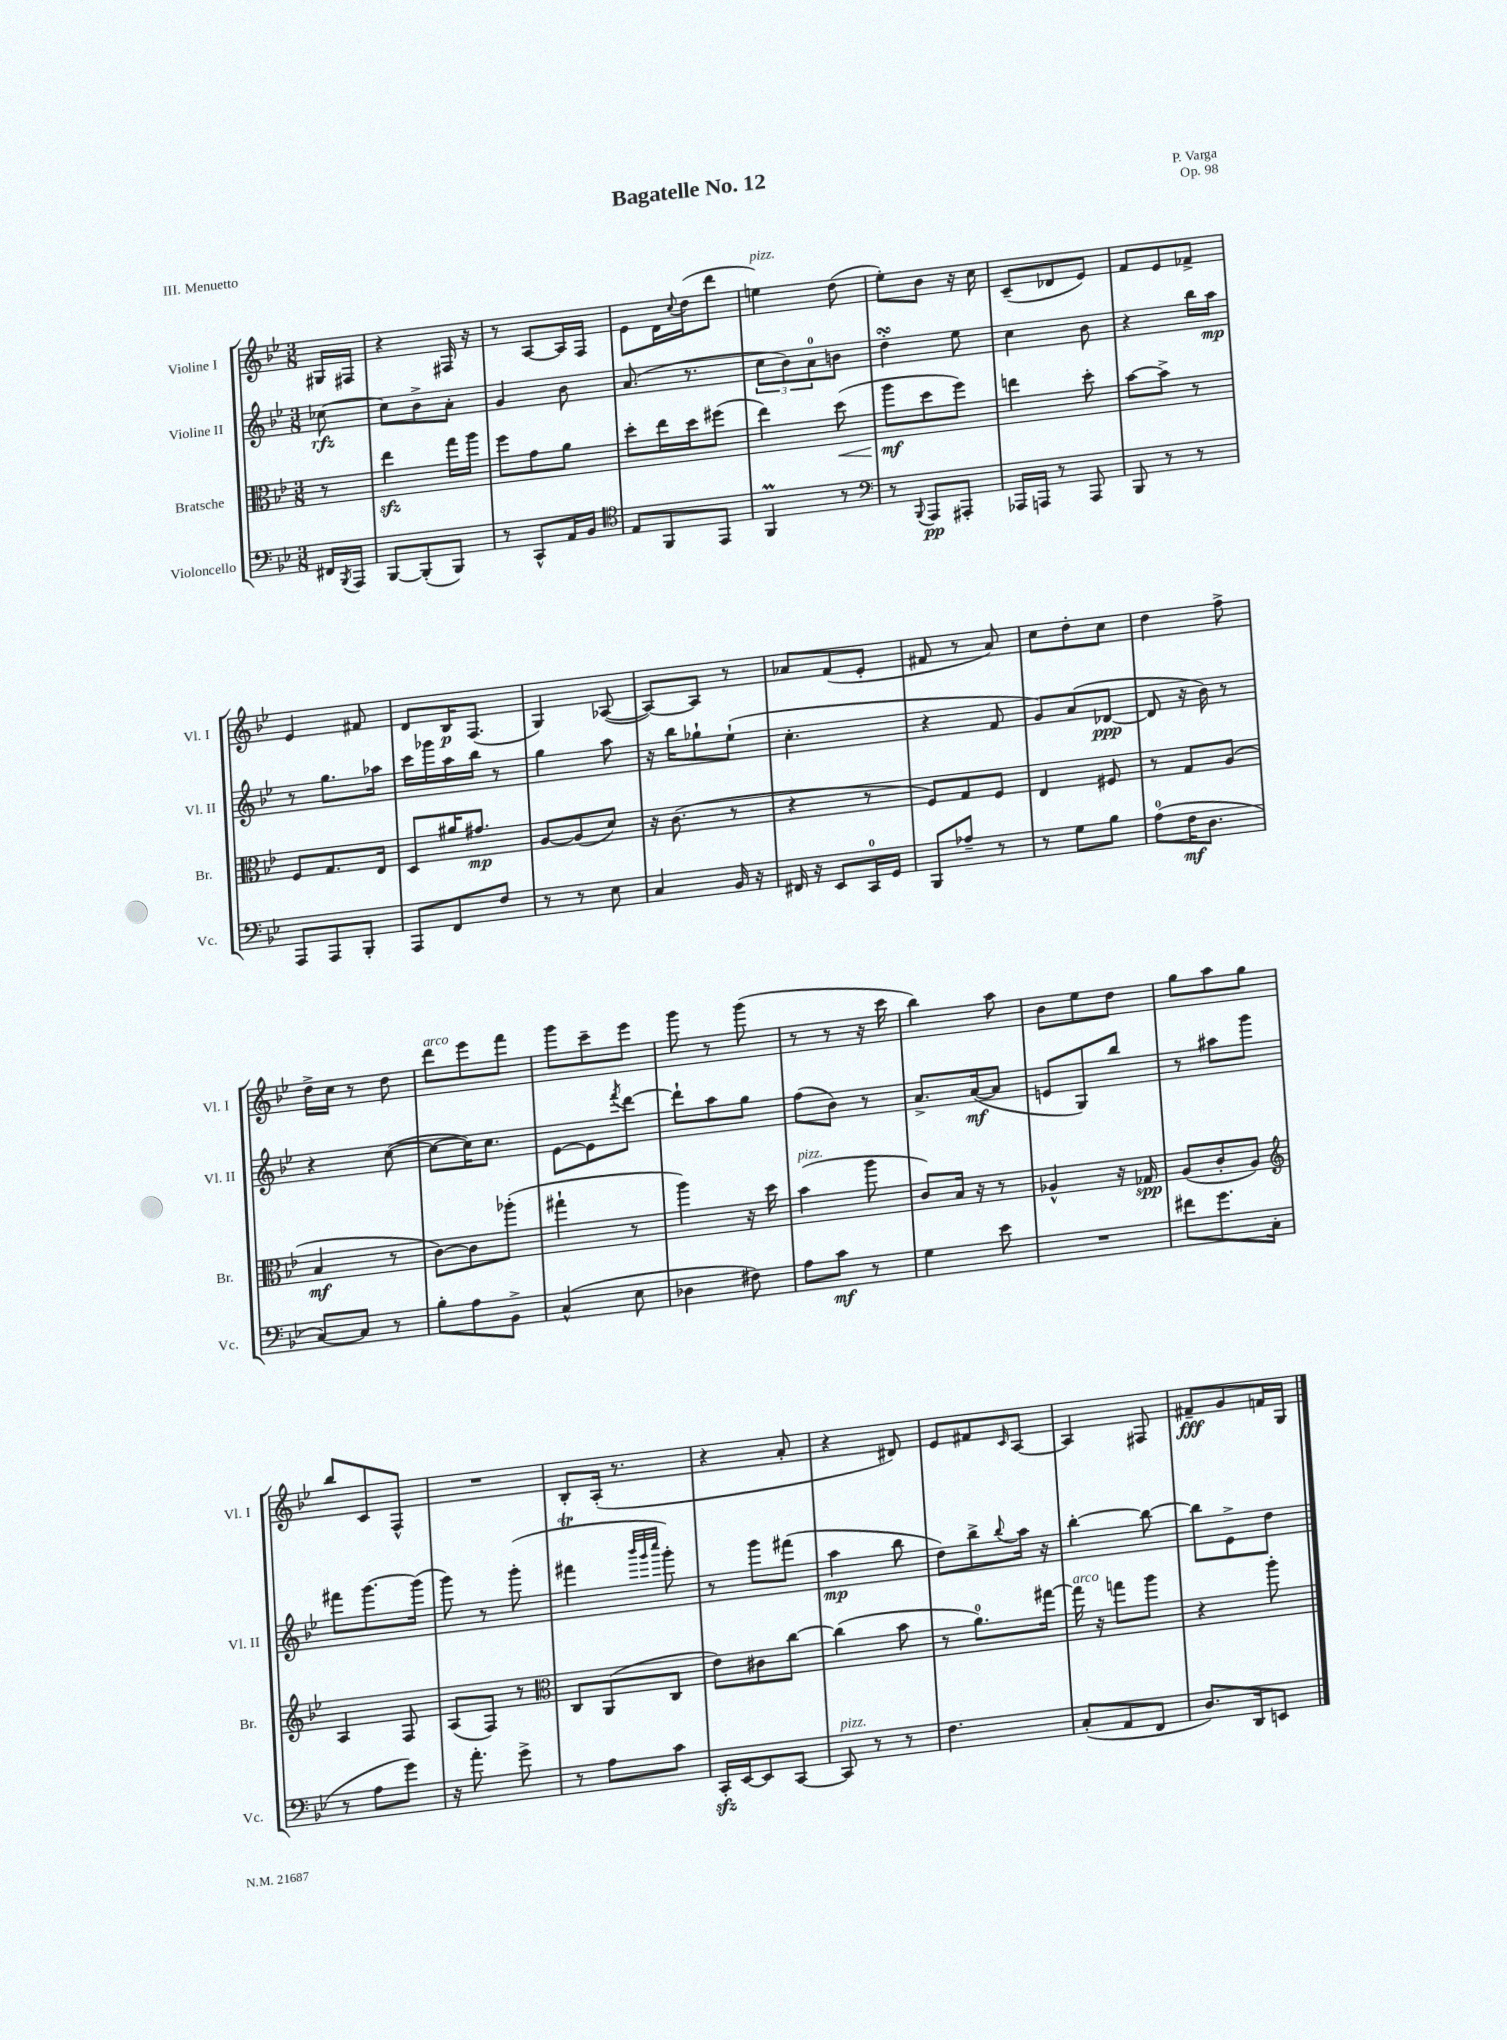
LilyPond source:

\header { title = "Bagatelle No. 12" composer = "P. Varga" opus = "Op. 98" piece = "III. Menuetto" }
<<
\new StaffGroup <<
\new Staff = "s0" \with { instrumentName = "Violine I" shortInstrumentName = "Vl. I" } {
    \clef treble \key bes \major \numericTimeSignature \time 3/8 \partial 8
    gis16 fis16 |
    r4 fis16 r16 |
    r8 a8~ a16 f16 |
    ees'8 d'16 \appoggiatura { c''8 } d''16( d'''8 |
    e''4^\markup { \italic "pizz." }) d''8( |
    ees''8-.) bes'8 r16 c''16 |
    c'8--( des'8 ees'8) |
    f'8 ees'8 fes'8-> |
    ees'4 fis'8 |
    d'8 bes16\p f8.( |
    g4) aes8~( |
    aes8~) aes8 r8 |
    aes'8 f'8( ees'8-. |
    fis'8 r8 a'8) |
    c''8 d''8-. c''8 |
    d''4 f''8-> |
    d''16-> c''16 r8 d''8 |
    d'''8^\markup { \italic "arco" } ees'''8 f'''8 |
    g'''8 c'''8-- ees'''8 |
    g'''8 r8 g'''8( |
    r8 r8 r16 c'''16 |
    bes''4) a''8 |
    bes'8 ees''8 d''8 |
    g''8 a''8 g''8 |
    bes''8 c'8 f8-^ |
    R4. |
    bes8-. a16-.( r8. |
    r4 a'8-. |
    r4 dis'8) |
    ees'8 fis'8 \grace { c'16 } a8~ |
    a4 fis8 |
    fis'8--\fff g'8 f'16 g16 \bar "|." |
}
\new Staff = "s1" \with { instrumentName = "Violine II" shortInstrumentName = "Vl. II" } {
    \clef treble \key bes \major \numericTimeSignature \time 3/8 \partial 8
    ces''8~\rfz |
    ces''8 bes'8-> a'8-. |
    g'4 bes'8 |
    a'8.( r8. |
    \tuplet 3/2 { c''8 bes'8) a'8-0 } b'8 |
    d''4-.\turn ees''8 |
    c''4 bes'8 |
    r4 bes''16 a''16\mp |
    r8 g''8. aes''16 |
    c'''16 ges'''16 a''16 bes''16 r8 |
    g''4 a''8 |
    r16 bes''16 ges''8-! ees''8-!( |
    c''4.-. |
    r4 f'8 |
    g'8) a'8( des'8~\ppp |
    des'8 r16 bes'16) r8 |
    r4 c''8~( |
    c''8~ c''16) c''8. |
    ees'8~ ees'8 \acciaccatura { f'''8 } d'''8~ |
    d'''8-! a''8 g''8 |
    f''8( bes'8) r8 |
    a'8.-> a'16~\mf( a'8 |
    e'8 g8) bes''8 |
    r8 ais''8 g'''8 |
    fis'''8 g'''8.~ g'''16( |
    g'''8) r8 g'''8-.( |
    fis'''4\trill \grace { bes'''32 g'''32 c''''32 } g'''8-.) |
    r8 g'''8 fis'''8( |
    a''4\mp bes''8 |
    d''8) bes''8-> \appoggiatura { bes''8 } a''16 r16 |
    bes''4~-. bes''8~ |
    bes''8 ees'8-> d''8 \bar "|." |
}
\new Staff = "s2" \with { instrumentName = "Bratsche" shortInstrumentName = "Br." } {
    \clef alto \key bes \major \numericTimeSignature \time 3/8 \partial 8
    r8 |
    ees''4\sfz g''16 a''16 |
    f''8 g'8 a'8 |
    d''8-. ees''16 d''16 fis''8( |
    ees''4) d''8\<( |
    a''8\mf\! d''8 f''8) |
    e''4 d''8-. |
    bes'8~ bes'8-> r8 |
    f8 g8. ees16 |
    d8 ais'16 gis'8.\mp |
    a8~ a8( d'8) |
    r16 c'8.( r8 |
    r4 r8 |
    f8) g8 f8 |
    ees4 fis8 |
    r8 g8 a8( |
    bes4\mf r8 |
    c'8~) c'8 aes''8-.( |
    gis''4-! r8 |
    a''4) r16 d''16 |
    bes'4^\markup { \italic "pizz." }( a''8 |
    c'8) bes16 r16 r8 |
    aes4-^ r16 ges16\spp |
    a8( c'8-. a8) |
    \clef treble a4 f8 |
    a8( f8) r8 |
    \clef alto c8 a,8( c8 |
    ees'8) cis'8 c''8~ |
    c''4( bes'8 |
    r8 a'8.-0) gis''16~ |
    gis''16^\markup { \italic "arco" } r16 g''8 a''8 |
    r4 a''8-. \bar "|." |
}
\new Staff = "s3" \with { instrumentName = "Violoncello" shortInstrumentName = "Vc." } {
    \clef bass \key bes \major \numericTimeSignature \time 3/8 \partial 8
    fis,16 \acciaccatura { bes,,8 } a,,16 |
    bes,,8~ bes,,8-.( bes,,8) |
    r8 c,8-^ a,16 bes,16 |
    \clef tenor ees8 f,8 ees,8 |
    f,4\prall r8 |
    \clef bass r8 \appoggiatura { bes,,8 } a,,8\pp ais,,8-. |
    aes,,16 a,,16 r8 a,,8 |
    bes,,8 r8 r8 |
    a,,8 a,,8 bes,,8-. |
    a,,8 f,8 f8 |
    r8 r8 ees8 |
    c4 bes,16 r16 |
    fis,16 r16 ees,8 c,16-0 g,16 |
    bes,,8 aes8-- r8 |
    r8 g8 bes8 |
    a8-0( f16\mf d8. |
    c8~) c8 r8 |
    bes8-. a8 bes,8-> |
    c4-^( ees8 |
    des4 fis8) |
    a8 c'8\mf r8 |
    g4 ees'8 |
    R4. |
    fis'8 g'8. c16( |
    r8 a8 g'8) |
    r16 a'8.-. g'8-> |
    r8 a8 c'8 |
    c,16-.\sfz ees,16~ ees,8 c,8~ |
    c,8^\markup { \italic "pizz." } r8 r8 |
    f4. |
    c8-.( a,8 f,8 |
    d8.) d,16 e,8 \bar "|." |
}
>>
>>
\layout { \context { \Score \remove "Bar_number_engraver" } }
